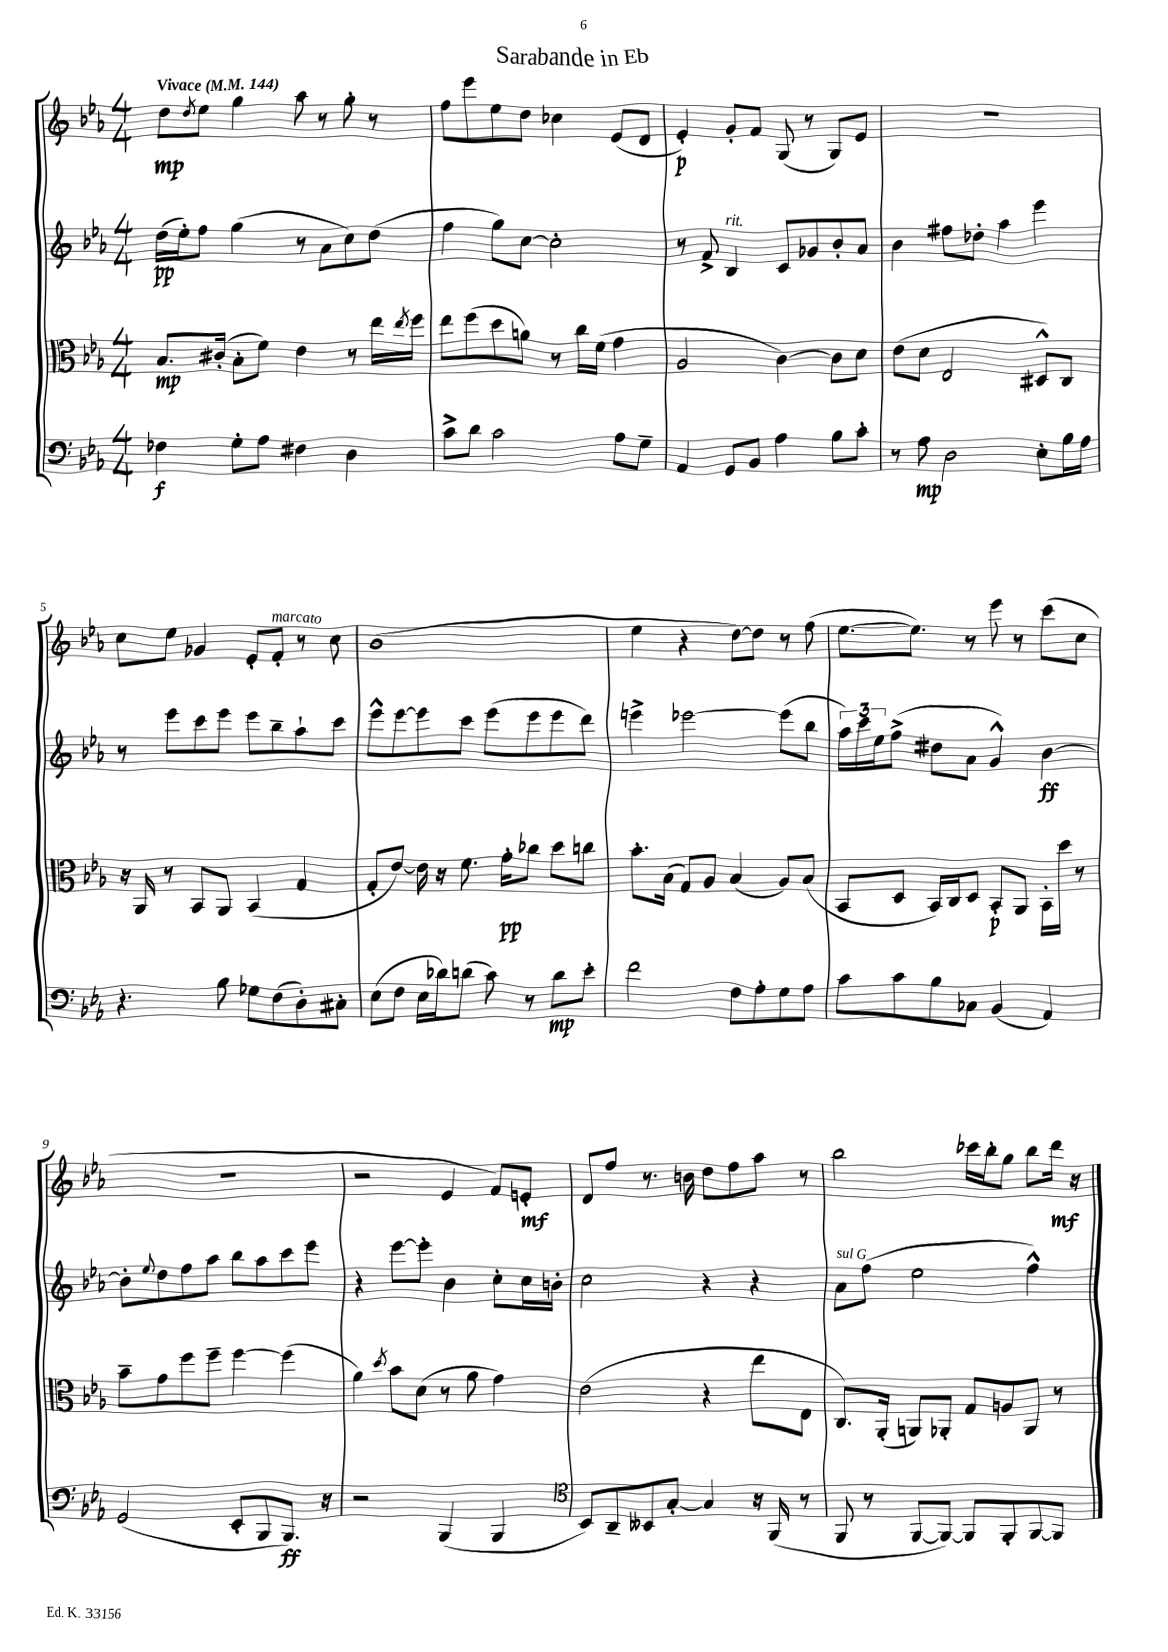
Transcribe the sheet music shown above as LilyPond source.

\header { title = "Sarabande in Eb" }
<<
\new StaffGroup <<
\new Staff = "s0" {
    \clef treble \key ees \major \numericTimeSignature \time 4/4 \tempo "Vivace" 4 = 144
    d''8\mp \acciaccatura { d''8 } ees''8 g''4 aes''8 r8 g''8-. r8 |
    f''8 ees'''8 ees''8 d''8 ces''4 ees'8( d'8 |
    ees'4-.\p) g'8-. f'8 g8( r8 g8) ees'8 |
    R1 |
    c''8 ees''8 ges'4 ees'8-. f'8-.^\markup { \italic "marcato" } r8 c''8 |
    bes'1( |
    ees''4 r4 d''8~) d''8 r8 f''8( |
    ees''8.~ ees''8.) r8 ees'''8 r8 c'''8( c''8 |
    R1 |
    r2 ees'4 f'8) e'8-.\mf |
    d'8 f''8 r8. b'16 d''8 f''8 aes''8 r8 |
    bes''2 ces'''16 bes''16-. g''8 bes''8 d'''16\mf r16 \bar "|." |
}
\new Staff = "s1" {
    \clef treble \key ees \major \numericTimeSignature \time 4/4
    d''16\pp( ees''16-.) f''8 g''4( r8 aes'8 c''8) d''8( |
    f''4 g''8) c''8~ c''2-. |
    r8 f'8-> bes4^\markup { \italic "rit." } c'8 ges'8 bes'8-. aes'8 |
    bes'4 fis''8 des''8-. aes''4 ees'''4 |
    r8 ees'''8 c'''8 ees'''8 ees'''8 bes''8-- aes''8-! c'''8 |
    ees'''8-^ ees'''8~ ees'''8 c'''8 ees'''8( ees'''8 ees'''8 d'''8) |
    e'''4-> ees'''2~ ees'''8( bes''8 |
    \tuplet 3/2 { aes''16) c'''16 ees''16 } f''8->( dis''8 aes'8 g'4-^) bes'4~\ff |
    bes'8-. \appoggiatura { ees''8 } d''8 f''8 aes''8 bes''8 aes''8 c'''8 ees'''8 |
    r4 ees'''8~ ees'''8-. bes'4 c''8-. c''16 b'16-. |
    c''2 r4 r4 |
    aes'8^\markup { \italic "sul G" } f''8( ees''2 f''4-^) \bar "|." |
}
\new Staff = "s2" {
    \clef alto \key ees \major \numericTimeSignature \time 4/4
    bes8.\mp cis'16-.( bes8-. f'8) ees'4 r8 ees''16 \acciaccatura { ees''8 } f''16 |
    ees''8 f''8( d''8 a'8) r8 c''16 f'16( g'4 |
    aes2 c'4~) c'8 d'8 |
    ees'8( d'8 ees2 dis8-^) c8 |
    r16 aes,16 r8 bes,8 aes,8 bes,4( g4 |
    g8-. ees'8~) ees'16 r16 f'8. g'16-.\pp ces''8 d''8 c''8 |
    bes'8.-. bes16( g8) aes8 bes4( aes8) bes8( |
    bes,8 d8 bes,16) c16 d8 bes,8-.\p aes,8 bes,16-. d''16 r8 |
    bes'8-- g'8 f''8 f''8-- f''4~ f''4( |
    aes'4) \acciaccatura { d''8 } bes'8 d'8( r8 aes'8 g'4) |
    ees'2( r4 ees''8 ees8 |
    c8.) aes,16-.( a,8) aes,8-. g8 a8 aes,8 r8 \bar "|." |
}
\new Staff = "s3" {
    \clef bass \key ees \major \numericTimeSignature \time 4/4
    fes4\f g8-. aes8 fis4 d4 |
    c'8-> d'8 c'2 aes8 g8-- |
    aes,4 g,8 bes,8 aes4 bes8 c'8-. |
    r8 aes8\mp d2 ees8-. bes16 aes16 |
    r4. bes8 ges8 f8( d8-.) cis8-. |
    ees8( f8 ees16 des'16) d'8( c'8) r8 d'8\mp ees'8-. |
    f'2 f8 aes8-. g8 aes8 |
    c'8 c'8 bes8 ces8 bes,4( aes,4) |
    g,2( ees,8-. bes,,8 bes,,8.\ff) r16 |
    r2 bes,,4( bes,,4 |
    \clef tenor bes,8) aes,8-- beses,8 g8~-. g4 r16 f,16( r8 |
    f,8 r8 f,8~ f,8~) f,8 f,8-. f,8~ f,8 \bar "|." |
}
>>
>>
